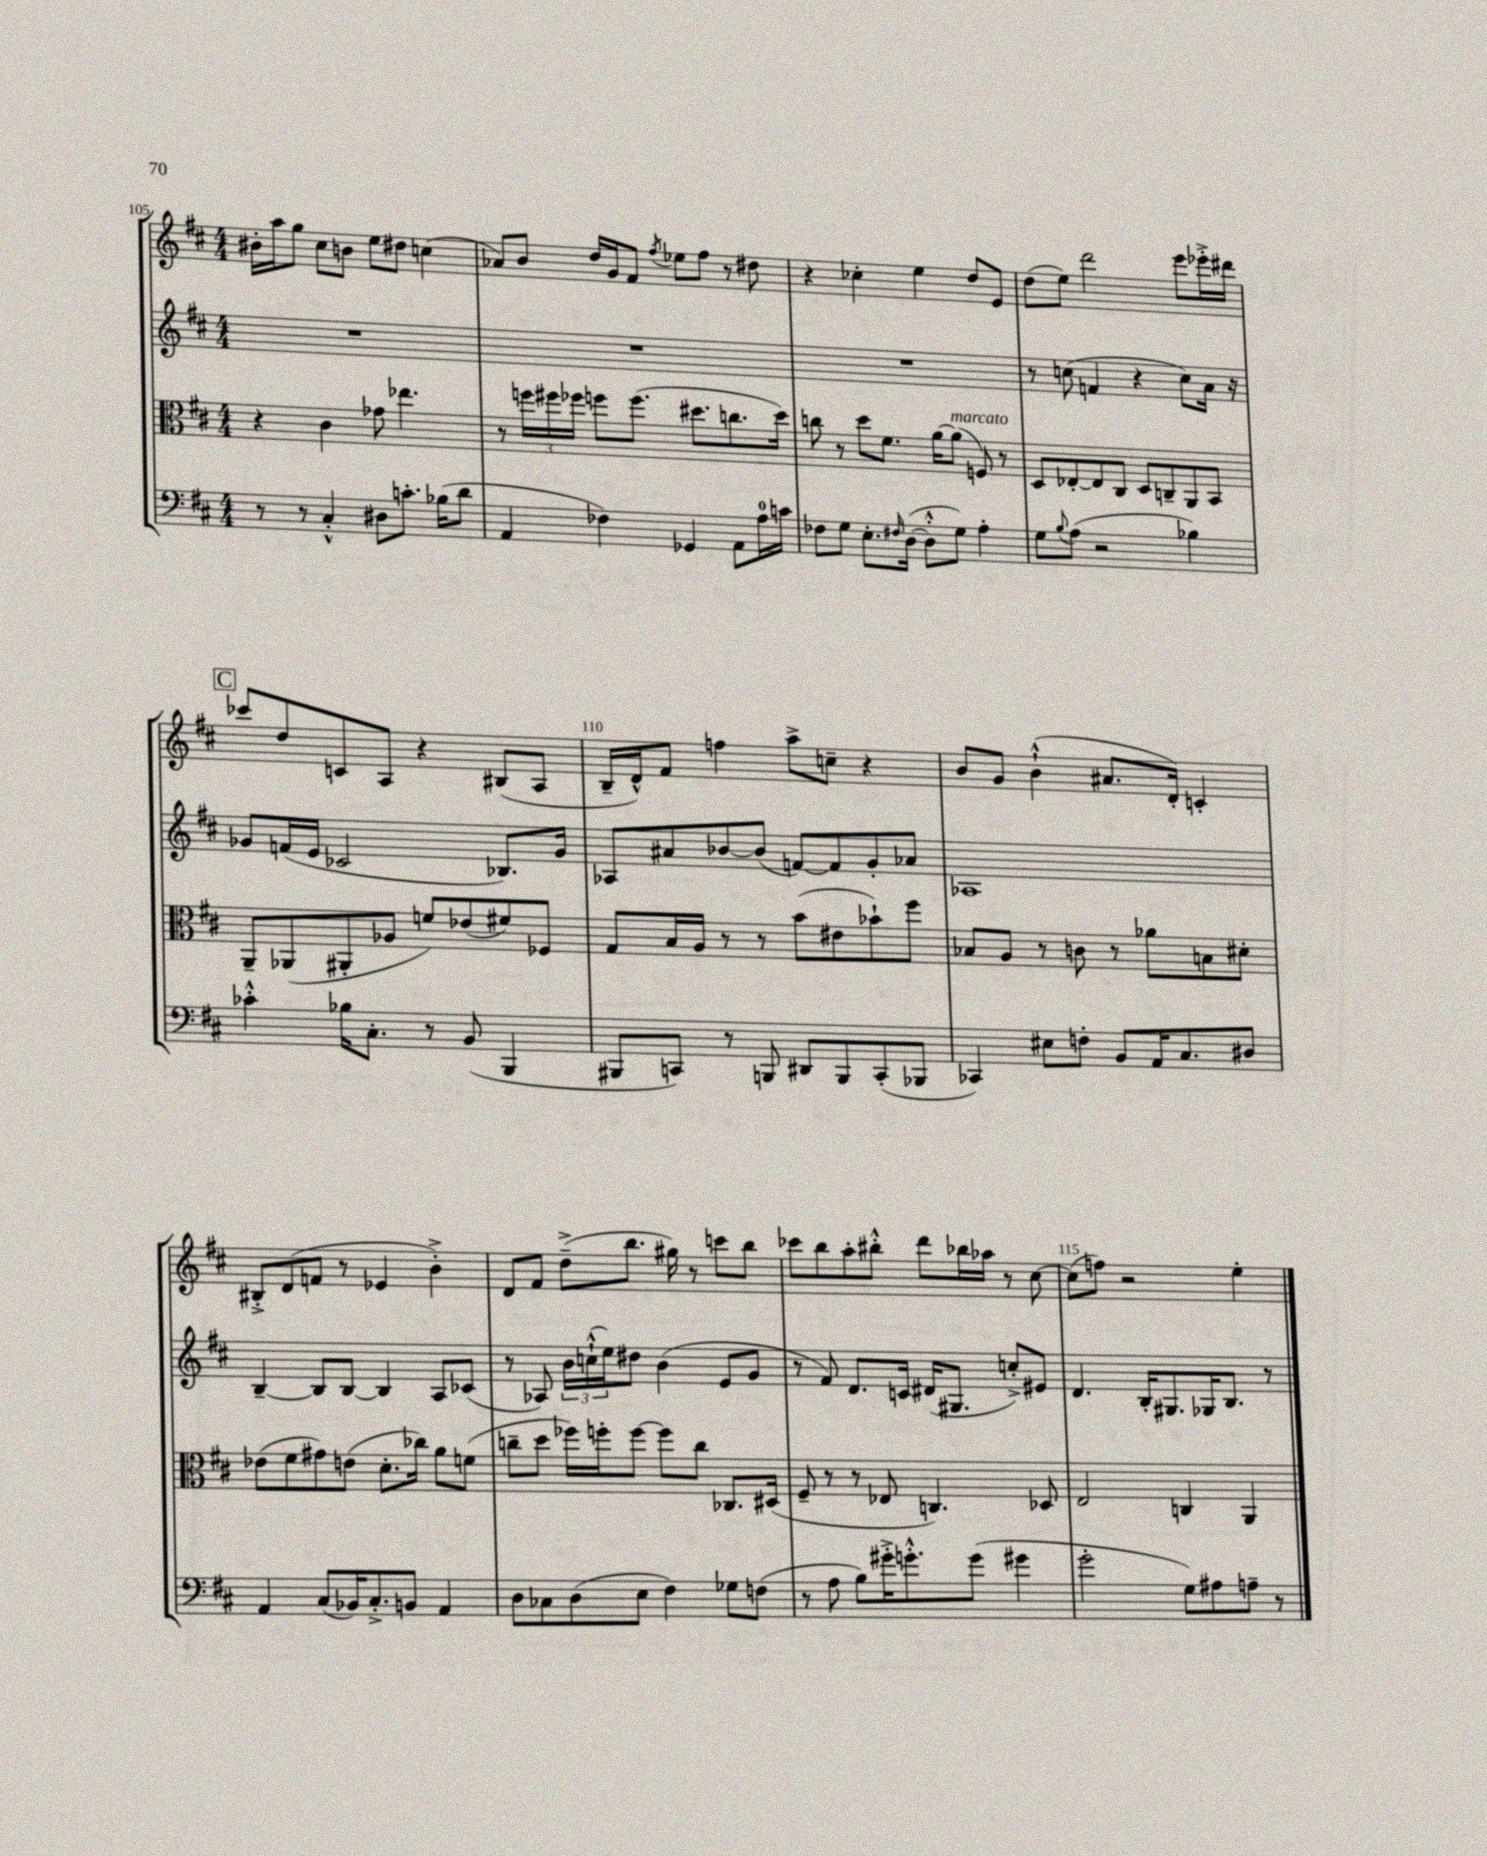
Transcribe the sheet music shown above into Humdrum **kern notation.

**kern	**kern	**kern	**kern
*part4	*part3	*part2	*part1
*staff4	*staff3	*staff2	*staff1
*clefF4	*clefC3	*clefG2	*clefG2
*k[f#c#]	*k[f#c#]	*k[f#c#]	*k[f#c#]
*M4/4	*M4/4	*M4/4	*M4/4
=105	=105	=105	=105
8r	4r	1r	16b#X'\LL
.	.	.	16aa\J
8r	.	.	8gg\J
4C#'^^/	4c#\	.	8cc#\L
.	.	.	8bn\J
8D#X\L	8g-X\	.	8ee\L
8.cn'\J	4.ee-X\	.	8dd#X\J
.	.	.	(4ccn\
(16B-X\KL	.	.	.
8d\J	.	.	.
=106	=106	=106	=106
4AA/	8r	1r	8a-X/L)
.	24ffn\LL	.	8b/J
.	24ff#X\	.	.
.	24ff-X\JJ	.	.
4F-X\)	8ffn\L	.	16dd/LL
.	.	.	16g/J
.	(8.ff\J	.	8f#/J
.	.	.	8qff#/
4GG-X/	.	.	8ee-X\L
.	8.dd#X\L	.	.
.	.	.	8ff#\J
8AA\L	8.ccn\	.	8r
16A\L	.	.	8dd#X\
16cn\JJ	16dd#\Jk)	.	.
=107	=107	=107	=107
8F-X\L	8ccn\	1r	4r
8G\J	8r	.	.
8.E'\L	8dd\L	.	4cc-X'\
.	8.f#\J	.	.
16qqF#X/	.	.	.
([16D\Jk	.	.	.
8D'^^\L]	.	.	4ee\
.	[16a\KL	.	.
!	!LO:TX:a:i:t=marcato	!	!
8G\J)	(8a\J]	.	.
4A'\	8Fn/)	.	8dd/L
.	8r	.	8e/J
=108	=108	=108	=108
8G\L	8D/L	8r	(8dd\L
8qqB/	.	.	.
(8A\J	[8E-X'/	(8ccn\	8ee\J)
2r	8E-/]	4fn/	2ddd\
.	8C#/J	.	.
.	8D/L	4r	.
.	8Cn~/	.	.
4B-X\)	8AA/	8cc\L)	8eee\L
.	8BB/J	16a\Jk	16eee-X'^\L
.	.	16r	16ddd#X\JJ
!!LO:LB:g=z
!!LO:REH:place=s1:t=C
=109	=109	=109	=109
4c-X'^^\	8AA~/L	8g-X/L	8ccc-X/L
.	(8AA-X/	(16fn/L	8dd/
.	.	16e/JJ	.
16B-X\KL	8AA#X'/	2c-X/	8cn/
8.C#'\J	.	.	.
.	8A-X/J	.	8A/J
8r	8fn/L)	.	4r
(8BB/	(8e-X/	.	.
4BBB/	8f#X/)	8.B-X/L)	(8B#X/L
.	8F-X/J	.	8A/J
.	.	16g-/Jk	.
=110	=110	=110	=110
8BBB#X/L	8G/L	8A-X/L	16B~/LL
.	.	.	16d^^/J)
8CCn/J)	16B/L	8a#X/	8f#/J
.	16A/JJ	.	.
8r	8r	[8b-X/	4ffn\
8BBBn/	8r	(8b-/J]	.
8DD#X/L	(8b\L	[8fn/L)	8aa^\L
8BBB/	8e#X\	8f/]	8ccn~\J
(8CC'/	8b-X`\)	8g'/	4r
8BBB-X/J	8ff#\J	8a-X/J	.
=111	=111	=111	=111
4CC-X/)	8B-X/L	1A-X	8b/L
.	8A/J	.	8g/J
8E#X\L	8r	.	(4b`^^\
8Fn'\J	8cn\	.	.
8BB/L	8r	.	8.a#X/L
16AA/K	8a-X\L	.	.
8.C#/	.	.	16d'/Jk)
.	8Bn\	.	4cn'/
8D#X/J	8d#X'\J	.	.
!!LO:LB:g=z
=112	=112	=112	=112
4AA/	(8e-X\L	[4B~/	8B#X'^/L
.	8f#\	.	(8d/
(8C#/L	8g#X\)	8B/L]	8fn/J
16BB-X/K)	(8en\J	[8B/J	8r
8.C#'^/	.	.	.
.	8.d'\L	4B/]	4e-X/
8BBn/J	.	.	.
.	16cc-X\Jk)	.	.
4AA/	8a\L	8A/L	4b'^\)
.	(8fn\J	(8c-X/J	.
=113	=113	=113	=113
8D\L	8ccn~\L	8r	8d/L
8C-X\	8dd\J	8A-X/)	8f#/J
(8D\	16ff-X\LL)	24b\LL	(8dd~^\L
.	.	(24ccn`^^\	.
.	16ffn'\J	.	.
.	.	24ee\J)	.
8E\J	[8ff\J	8dd#X\J	8.bb\J
4F#\)	8ff\L]	(4b\	.
.	.	.	16gg#X\)
.	8cc\J	.	8r
8G-X\L	8.C-X/L	8e/L	8cccn\L
(8Fn\J	.	8g/J	8bb\J
.	(16D#X/Jk	.	.
=114	=114	=114	=114
8r	8F#~/	8r	8ccc-X\L
8A\	8r	8f#/)	8bb\
8B\L)	8r	8.d/L	8aa'\
16g#X'^\K	8E-X/	.	8bb#X'^^\J
8.gn'^^\	.	16cn/Jk	.
.	4.Cn/)	(16d#X/KL	8ddd\L
.	.	8.G#X/J	.
(8g\J	.	.	16bb-X\L
.	.	.	16aa-X\JJ
4g#X\	.	8ccn'^/L)	8r
.	8D-X/	8e#X/J	[8cc#\
=115	=115	=115	=115
2g'\	2E/	4.d/	(8cc#\L]
.	.	.	8ffn\J)
.	.	.	2r
.	.	16B'/KL	.
.	.	8.G#X/	.
8G\L)	4Cn/	.	.
8A#X\	.	16G-X/K	.
.	.	8.B/J	.
8An~\J	4AA/	.	4ee'\
8r	.	8r	.
==	==	==	==
*-	*-	*-	*-
